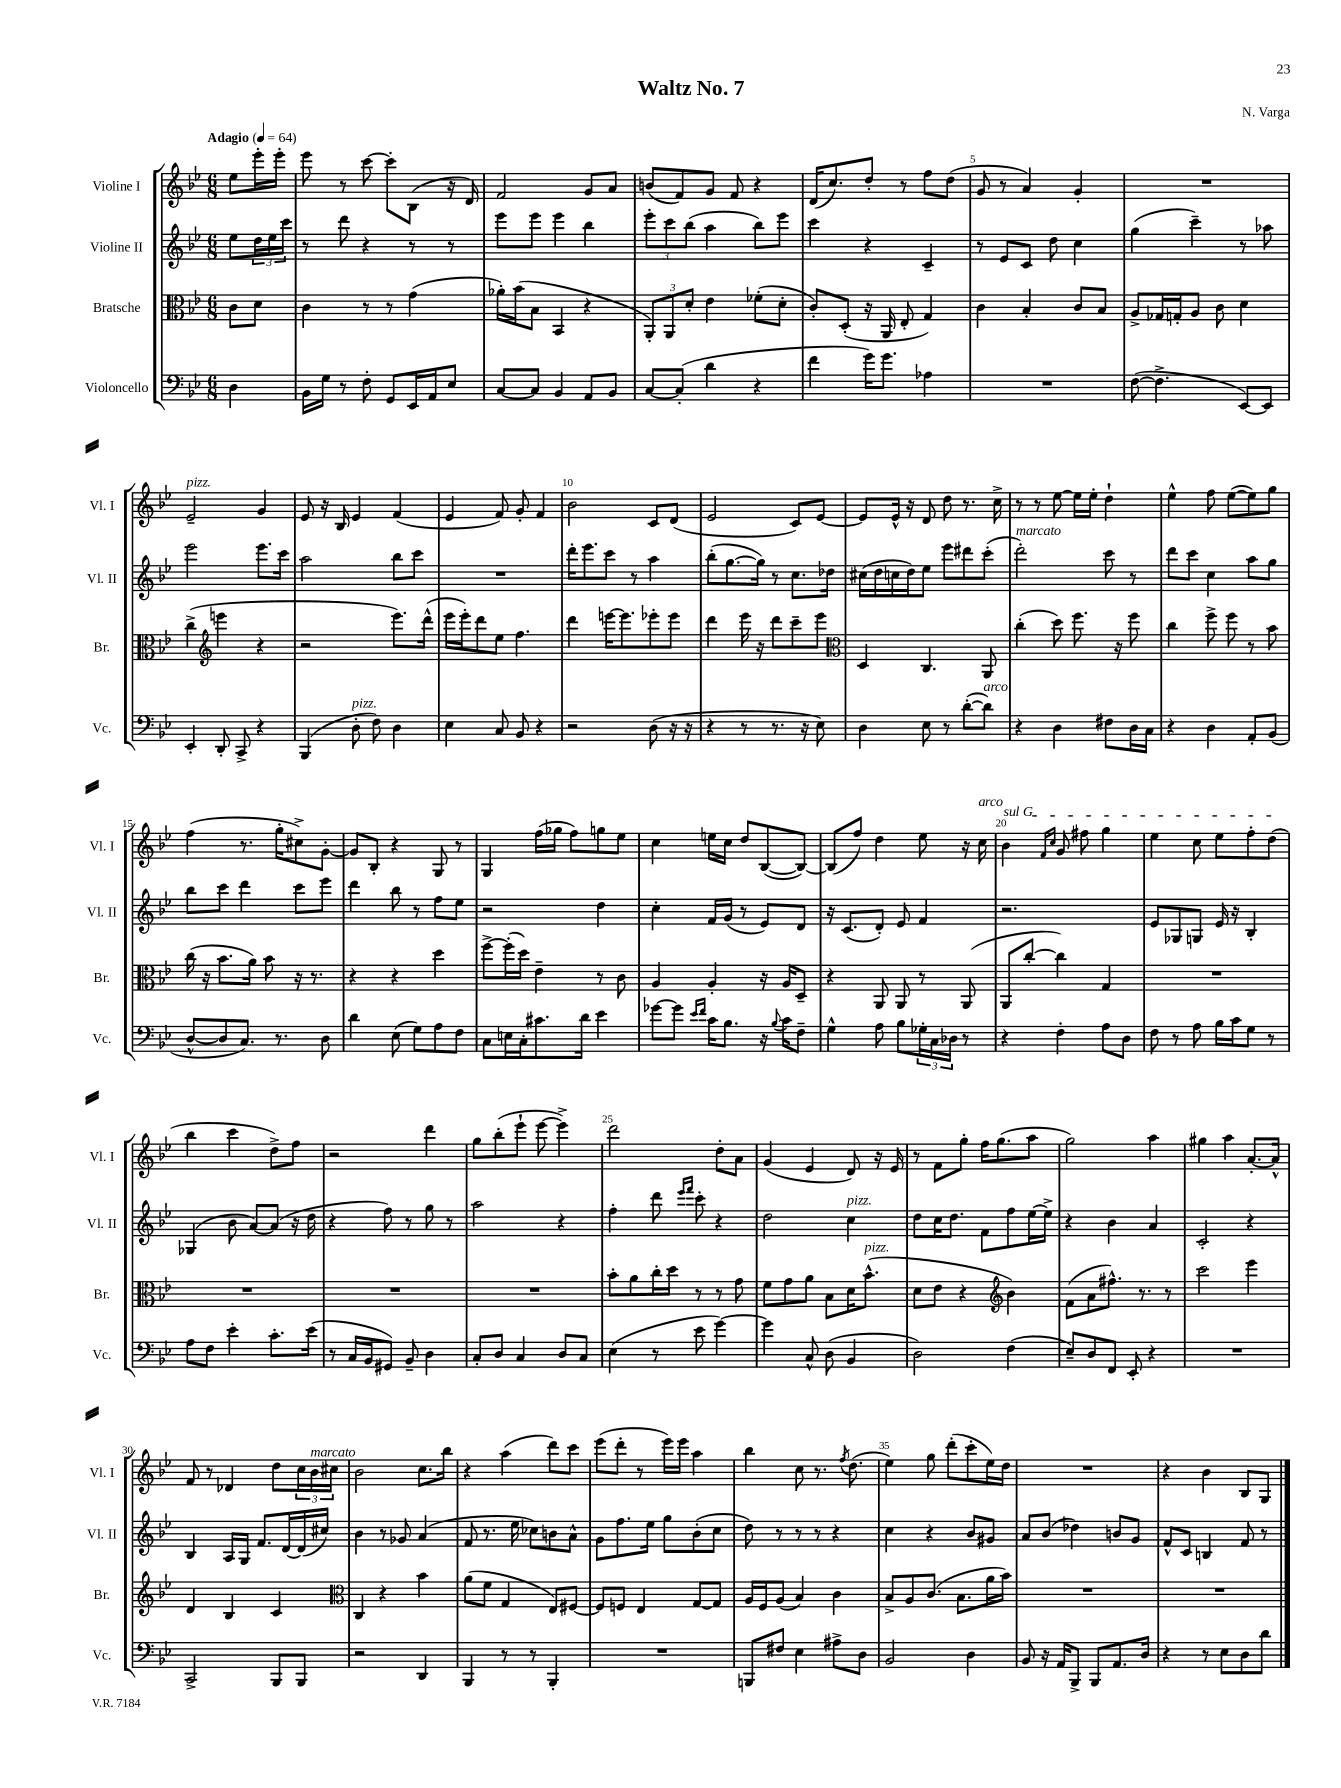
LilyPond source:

\header { title = "Waltz No. 7" composer = "N. Varga" }
<<
\new StaffGroup <<
\new Staff = "s0" \with { instrumentName = "Violine I" shortInstrumentName = "Vl. I" } {
    \clef treble \key bes \major \numericTimeSignature \time 6/8 \partial 4 \tempo "Adagio" 4 = 64
    ees''8 ees'''16-. ees'''16-. |
    ees'''8 r8 c'''8~ c'''8-. bes8( r16 d'16) |
    f'2 g'8 a'8 |
    b'8( f'8) g'8 f'8 r4 |
    d'16( c''8.) d''8-. r8 f''8 d''8( |
    g'8 r8 a'4) g'4-. |
    R2. |
    ees'2--^\markup { \italic "pizz." } g'4 |
    ees'8 r16 bes16 ees'4 f'4( |
    ees'4 f'8) g'8-. f'4 |
    bes'2 c'8 d'8( |
    ees'2 c'8) ees'8~ |
    ees'8 ees'16-^ r16 d'8 d''8 r8. c''16-> |
    r8 r8 ees''8~ ees''16 ees''16-. d''4-! |
    ees''4-^ f''8 ees''8~( ees''8) g''8 |
    f''4( r8. g''16-. cis''8->) g'8~-. |
    g'8 bes8-. r4 g8 r8 |
    g4 f''16( ges''16 f''8) g''8 ees''8 |
    c''4 e''16 c''16 d''8 bes8~( bes8~) |
    bes8( f''8) d''4 ees''8 r16 c''16^\markup { \italic "arco" } |
    \once \override TextSpanner.bound-details.left.text = \markup { \italic "sul G" } bes'4\startTextSpan \grace { f'16 c''16 } g'8 fis''8 g''4 |
    ees''4 c''8 ees''8 f''8-. d''8\stopTextSpan( |
    bes''4 c'''4 d''8->) f''8 |
    r2 d'''4 |
    g''8 bes''8-.( ees'''8-! ees'''8~ ees'''4->) |
    d'''2 d''8-. a'8 |
    g'4( ees'4 d'8) r16 ees'16 |
    r8 f'8 g''8-. f''16 g''8.( a''8 |
    g''2) a''4 |
    gis''4 a''4 a'8.~-. a'16-^ |
    f'8 r8 des'4 d''8 \tuplet 3/2 { c''16 bes'16^\markup { \italic "marcato" } cis''16 } |
    bes'2 c''8. bes''16 |
    r4 a''4( d'''8) c'''8 |
    ees'''8( d'''8-. r8 ees'''16) ees'''16 a''4 |
    bes''4 c''8 r8. \acciaccatura { f''8 } d''8.( |
    ees''4) g''8 d'''8-.( c'''8-. ees''16) d''16 |
    R2. |
    r4 bes'4 bes8 g8 \bar "|." |
}
\new Staff = "s1" \with { instrumentName = "Violine II" shortInstrumentName = "Vl. II" } {
    \clef treble \key bes \major \numericTimeSignature \time 6/8 \partial 4
    ees''8 \tuplet 3/2 { d''16 ees''16 c'''16 } |
    r8 d'''8 r4 r8 r8 |
    ees'''8 ees'''8 ees'''4 bes''4 |
    \tuplet 3/2 { ees'''8-. c'''8 bes''8( } a''4 bes''8) ees'''8 |
    c'''4 r4 c'4-- |
    r8 ees'8 c'8 d''8 c''4 |
    g''4( c'''4--) r8 aes''8 |
    ees'''2 ees'''8. c'''16 |
    a''2 bes''8 c'''8 |
    R2. |
    d'''16-. ees'''8. c'''8 r8 a''4 |
    bes''8-.( g''8.~ g''16) r8 c''8. des''16 |
    cis''16( d''16 c''16 d''16) ees''8 ees'''8 dis'''8 c'''8-.( |
    d'''2-.^\markup { \italic "marcato" }) c'''8 r8 |
    d'''8 c'''8 c''4 a''8 g''8 |
    bes''8 c'''8 d'''4 c'''8 ees'''8 |
    d'''4 bes''8 r8 f''8 ees''8 |
    r2 d''4 |
    c''4-. f'16 g'16( r8 ees'8) d'8 |
    r16 c'8.( d'8-.) ees'8 f'4 |
    r2. |
    ees'8 ges8 g8 ees'16 r16 bes4-. |
    ges4( bes'8 a'8~) a'8( r16 d''16 |
    r4 f''8) r8 g''8 r8 |
    a''2 r4 |
    f''4-. d'''8 \grace { ees'''16 f'''16 } c'''8-. r4 |
    d''2 c''4^\markup { \italic "pizz." } |
    d''8 c''16 d''8. f'8 f''8 ees''16~ ees''16-> |
    r4 bes'4 a'4 |
    c'2-. r4 |
    bes4 a16 g16 f'8. d'16~ d'16( cis''16) |
    bes'4 r8 ges'8 a'4( |
    f'8 r8. ees''16 ces''8) b'8 a'8-^ |
    g'8 f''8. ees''16 g''8 bes'8-.( c''8 |
    d''8) r8 r8 r8 r4 |
    c''4 r4 bes'8 gis'8 |
    a'8 bes'8( des''4) b'8 g'8 |
    f'8-^ c'8 b4 f'8 r8 \bar "|." |
}
\new Staff = "s2" \with { instrumentName = "Bratsche" shortInstrumentName = "Br." } {
    \clef alto \key bes \major \numericTimeSignature \time 6/8 \partial 4
    c'8 d'8 |
    c'4 r8 r8 g'4( |
    aes'16-.) bes'16( bes8 bes,4 r4 |
    \tuplet 3/2 { a,8-.) a,8 d'8-. } ees'4 fes'8-.( d'8-. |
    c'8-.) d8-.( r16 a,16 ees8-. g4) |
    c'4 bes4-. c'8 bes8 |
    a8-> ges16 g16-. a8 c'8 d'4 |
    c''4->( \clef treble e'''4 r4 |
    r2 ees'''8.) d'''16-^( |
    ees'''16 ees'''16-.) d'''8 ees''8 f''4. |
    d'''4 e'''16~ e'''8. ees'''8-. ees'''8 |
    d'''4 ees'''16 r16 d'''8 c'''8-- ees'''8 |
    \clef alto d4 c4. a,8 |
    c''4-.( d''8) f''8. r16 f''8 |
    c''4 f''8-> f''8 r8 bes'8 |
    c''16( r16 bes'8. a'16) bes'8 r16 r8. |
    r4 r4 d''4 |
    f''8~-> f''16-.( d''16) ees'4-- r8 c'8 |
    a4 a4-. r16 a16 d8-- |
    r4 a,8 a,8 r8 a,8( |
    a,8 c''8~-. c''4) g4 |
    R2. |
    R2. |
    R2. |
    R2. |
    bes'8-. a'8 c''16-. d''16 r8 r8 g'8 |
    f'8 g'8 a'8 bes8 d'16 bes'8.-^^\markup { \italic "pizz." }( |
    d'8 ees'8 r4 \clef treble bes'4) |
    f'8( a'8 fis''8.-^) r8. r8 |
    c'''2 ees'''4 |
    d'4 bes4 c'4 |
    \clef alto c4 r4 bes'4 |
    a'8( f'8 g4 ees8) fis8~ |
    fis8 f8 ees4 g8~ g8 |
    a16 f16 a8( bes4) c'4 |
    bes8-> a8 c'8.( bes8. a'16 bes'16) |
    R2. |
    R2. \bar "|." |
}
\new Staff = "s3" \with { instrumentName = "Violoncello" shortInstrumentName = "Vc." } {
    \clef bass \key bes \major \numericTimeSignature \time 6/8 \partial 4
    d4 |
    bes,16 g16 r8 f8-. g,8 ees,16 a,16 ees8 |
    c8~ c8 bes,4 a,8 bes,8 |
    c8~ c8-.( d'4 r4 |
    f'4 g'16) g'8. aes4 |
    R2. |
    f8~( f4.-> ees,8~) ees,8 |
    ees,4-. d,8-. c,8-> r4 |
    bes,,4( d8-.^\markup { \italic "pizz." } f8) d4 |
    ees4 c8 bes,8 r4 |
    r2 d8( r16 r16 |
    r4 r8 r8. r16 ees8) |
    d4 ees8 r8 d'8~-.( d'8^\markup { \italic "arco" }) |
    r4 d4 fis8 d16 c16 |
    r4 d4 a,8-. bes,8( |
    d8~-^ d8 c8.) r8. d8 |
    d'4 ees8( g8) a8 f8 |
    c8 e16 c16-. cis'8. d'16 ees'4 |
    ges'8~ ges'8 \grace { ees'16 f'16 } c'16 bes8. r16 \appoggiatura { bes8 } c'16 f8-- |
    g4-^ a8 bes8 \tuplet 3/2 { ges16-. c16 des16 } r8 |
    r4 f4-. a8 d8 |
    f8 r8 a8 bes16 c'16 g8 r8 |
    a8 f8 ees'4-. c'8.-. ees'16( |
    r8 c16 bes,16 gis,8) bes,8-- d4 |
    c8-. d8 c4 d8 c8 |
    ees4( r8 ees'8 g'4~) |
    g'4 c8-^ d8( bes,4 |
    d2) f4( |
    ees8--) d8 f,8 ees,8-. r4 |
    R2. |
    c,2-> bes,,8 bes,,8 |
    r2 d,4 |
    bes,,4 r8 r8 bes,,4-. |
    R2. |
    b,,8 fis8 ees4 ais8-> d8 |
    bes,2 d4 |
    bes,8 r16 a,16 bes,,8-> bes,,8 a,8. d16 |
    r4 r8 ees8 d8 d'8 \bar "|." |
}
>>
>>
\layout { \context { \Score \override BarNumber.break-visibility = ##(#f #t #t) barNumberVisibility = #(every-nth-bar-number-visible 5) } }
